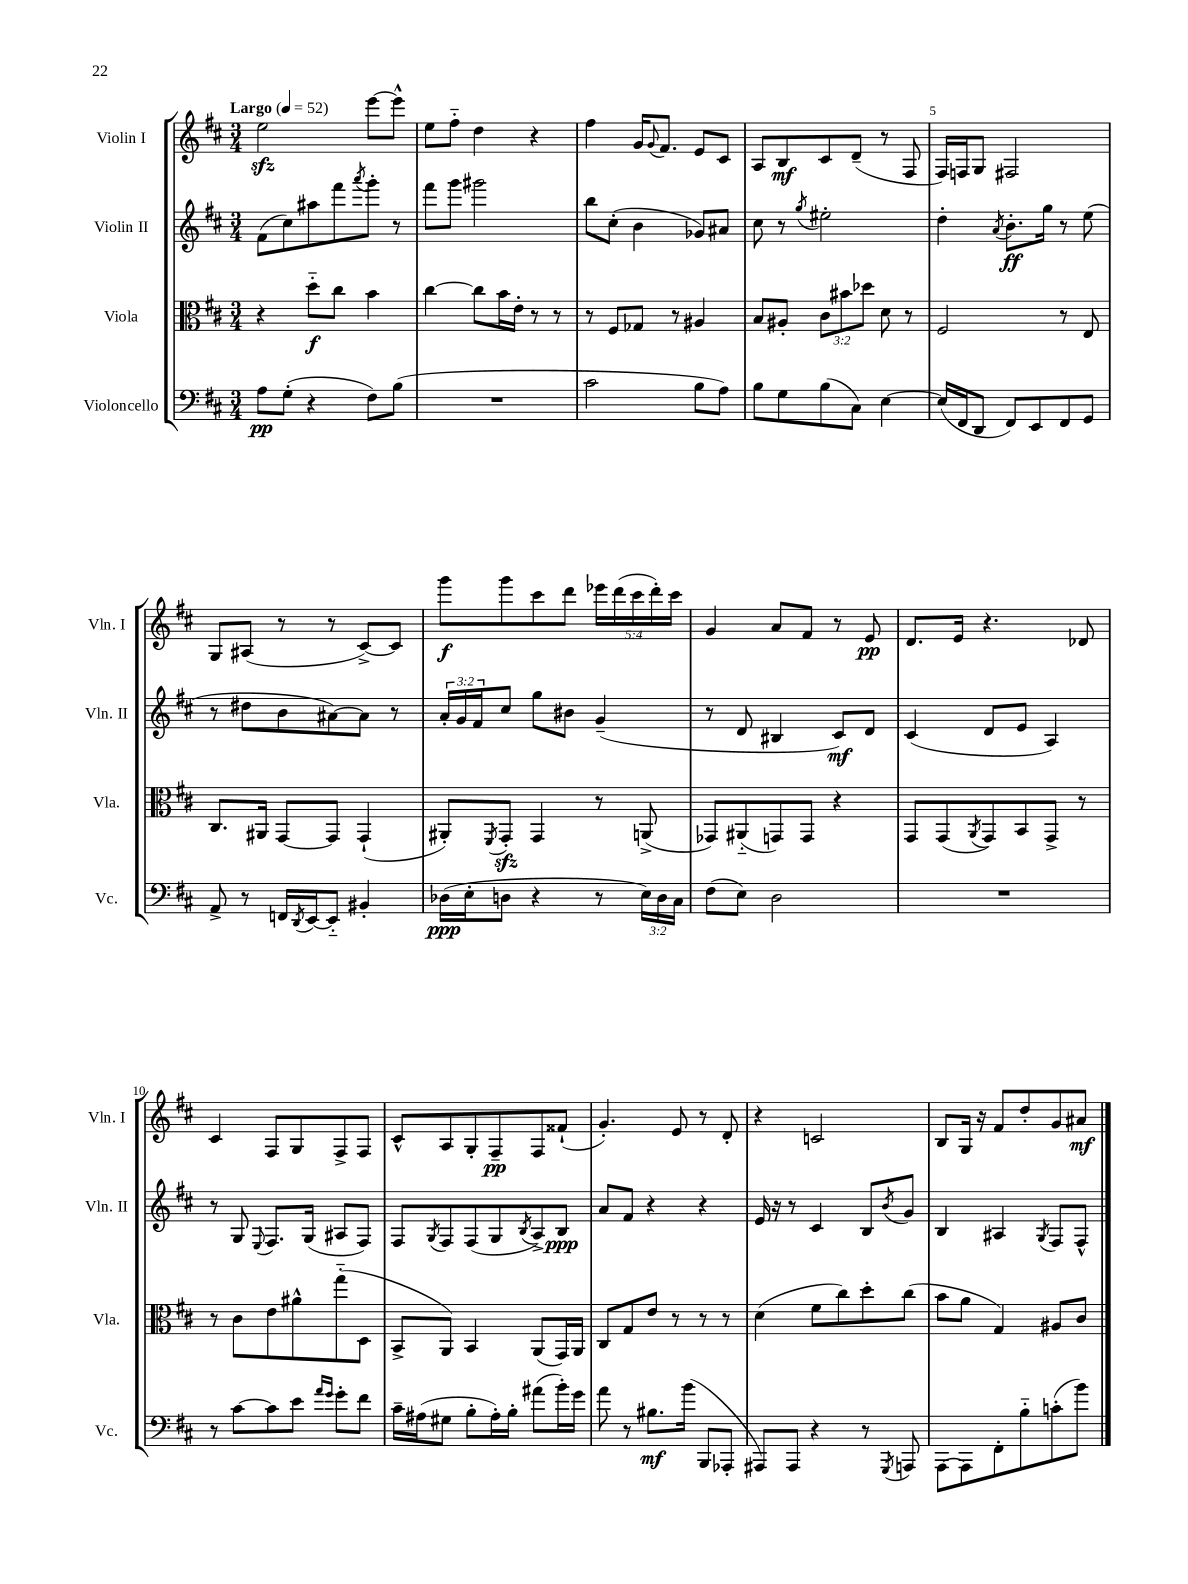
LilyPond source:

<<
\new StaffGroup <<
\new Staff = "s0" \with { instrumentName = "Violin I" shortInstrumentName = "Vln. I" } {
    \clef treble \key d \major \numericTimeSignature \time 3/4 \override Staff.TupletNumber.text = #tuplet-number::calc-fraction-text \tempo "Largo" 4 = 52
    e''2\sfz e'''8~ e'''8-^ |
    e''8 fis''8-_ d''4 r4 |
    fis''4 g'16 \appoggiatura { g'8 } fis'8. e'8 cis'8 |
    a8 b8\mf cis'8 d'8--( r8 fis8 |
    fis16) f16 g8 fis2 |
    g8 ais8( r8 r8 cis'8~->) cis'8 |
    g'''8\f g'''8 cis'''8 d'''8 \tuplet 5/4 { ees'''16 d'''16( cis'''16 d'''16-.) cis'''16 } |
    g'4 a'8 fis'8 r8 e'8\pp |
    d'8. e'16 r4. des'8 |
    cis'4 fis8 g8 fis8-> fis8 |
    cis'8-^ a8 g8-. fis8--\pp fis8 fisis'8-!( |
    g'4.-.) e'8 r8 d'8-. |
    r4 c'2 |
    b8 g16 r16 fis'8 d''8-. g'8 ais'8\mf \bar "|." |
}
\new Staff = "s1" \with { instrumentName = "Violin II" shortInstrumentName = "Vln. II" } {
    \clef treble \key d \major \numericTimeSignature \time 3/4 \override Staff.TupletNumber.text = #tuplet-number::calc-fraction-text
    fis'8( cis''8) ais''8 fis'''8 \acciaccatura { a'''8 } g'''8-. r8 |
    fis'''8 g'''8 gis'''2 |
    b''8 cis''8-.( b'4 ges'8) ais'8 |
    cis''8 r8 \acciaccatura { g''8 } eis''2-. |
    d''4-. \acciaccatura { a'8 } b'8.-.\ff g''16 r8 e''8( |
    r8 dis''8 b'8 ais'8~) ais'8 r8 |
    \tuplet 3/2 { a'16-. g'16 fis'16 } cis''8 g''8 bis'8 g'4--( |
    r8 d'8 bis4 cis'8\mf) d'8 |
    cis'4( d'8 e'8 a4) |
    r8 g8 \appoggiatura { e8 } fis8. g16( ais8 fis8) |
    fis8 \acciaccatura { g8 } fis8 fis8( g8 \acciaccatura { b8 } a8->) b8\ppp |
    a'8 fis'8 r4 r4 |
    e'16 r16 r8 cis'4 b8 \acciaccatura { b'8 } g'8 |
    b4 ais4 \acciaccatura { g8 } fis8 fis8-^ \bar "|." |
}
\new Staff = "s2" \with { instrumentName = "Viola" shortInstrumentName = "Vla." } {
    \clef alto \key d \major \numericTimeSignature \time 3/4 \override Staff.TupletNumber.text = #tuplet-number::calc-fraction-text
    r4 d''8-_\f cis''8 b'4 |
    cis''4~ cis''8 b'16 e'16-. r8 r8 |
    r8 fis8 ges8 r8 ais4 |
    b8 ais8-. \tuplet 3/2 { cis'8 bis'8 des''8 } d'8 r8 |
    fis2 r8 e8 |
    cis8. ais,16 g,8~ g,8 g,4-!( |
    ais,8-.) \acciaccatura { fis,8 } g,8-.\sfz g,4 r8 a,8->( |
    ges,8) ais,8-_( g,8) g,8 r4 |
    g,8 g,8( \acciaccatura { a,8 } g,8) b,8 g,8-> r8 |
    r8 cis'8 e'8 ais'8-^ g''8-_( d8 |
    b,8-> a,8) b,4 a,8( g,16) a,16 |
    cis8 g8 e'8 r8 r8 r8 |
    d'4( fis'8 cis''8) d''8-. cis''8( |
    b'8 a'8 g4) ais8 cis'8 \bar "|." |
}
\new Staff = "s3" \with { instrumentName = "Violoncello" shortInstrumentName = "Vc." } {
    \clef bass \key d \major \numericTimeSignature \time 3/4 \override Staff.TupletNumber.text = #tuplet-number::calc-fraction-text
    a8\pp g8-.( r4 fis8) b8( |
    R2. |
    cis'2 b8 a8) |
    b8 g8 b8( cis8) e4~ |
    e16( fis,16 d,8 fis,8) e,8 fis,8 g,8 |
    a,8-> r8 f,16 \acciaccatura { d,8 } e,16~ e,8-_ bis,4-. |
    des16\ppp( e16-. d8 r4 r8 \tuplet 3/2 { e16) d16 cis16 } |
    fis8( e8) d2 |
    R2. |
    r8 cis'8~ cis'8 e'8 \grace { a'16 g'16 } g'8-. fis'8 |
    cis'16-- ais16( gis8 b8-. ais16-.) b16-. ais'8( b'16-.) g'16 |
    a'8 r8 bis8.\mf b'16( b,,8 aes,,8-. |
    ais,,8) ais,,8 r4 r8 \acciaccatura { g,,8 } a,,8 |
    a,,8~ a,,8 fis,8-. b8-_ c'8-.( b'8) \bar "|." |
}
>>
>>
\layout { \context { \Score \override BarNumber.break-visibility = ##(#f #t #t) barNumberVisibility = #(every-nth-bar-number-visible 5) } }
